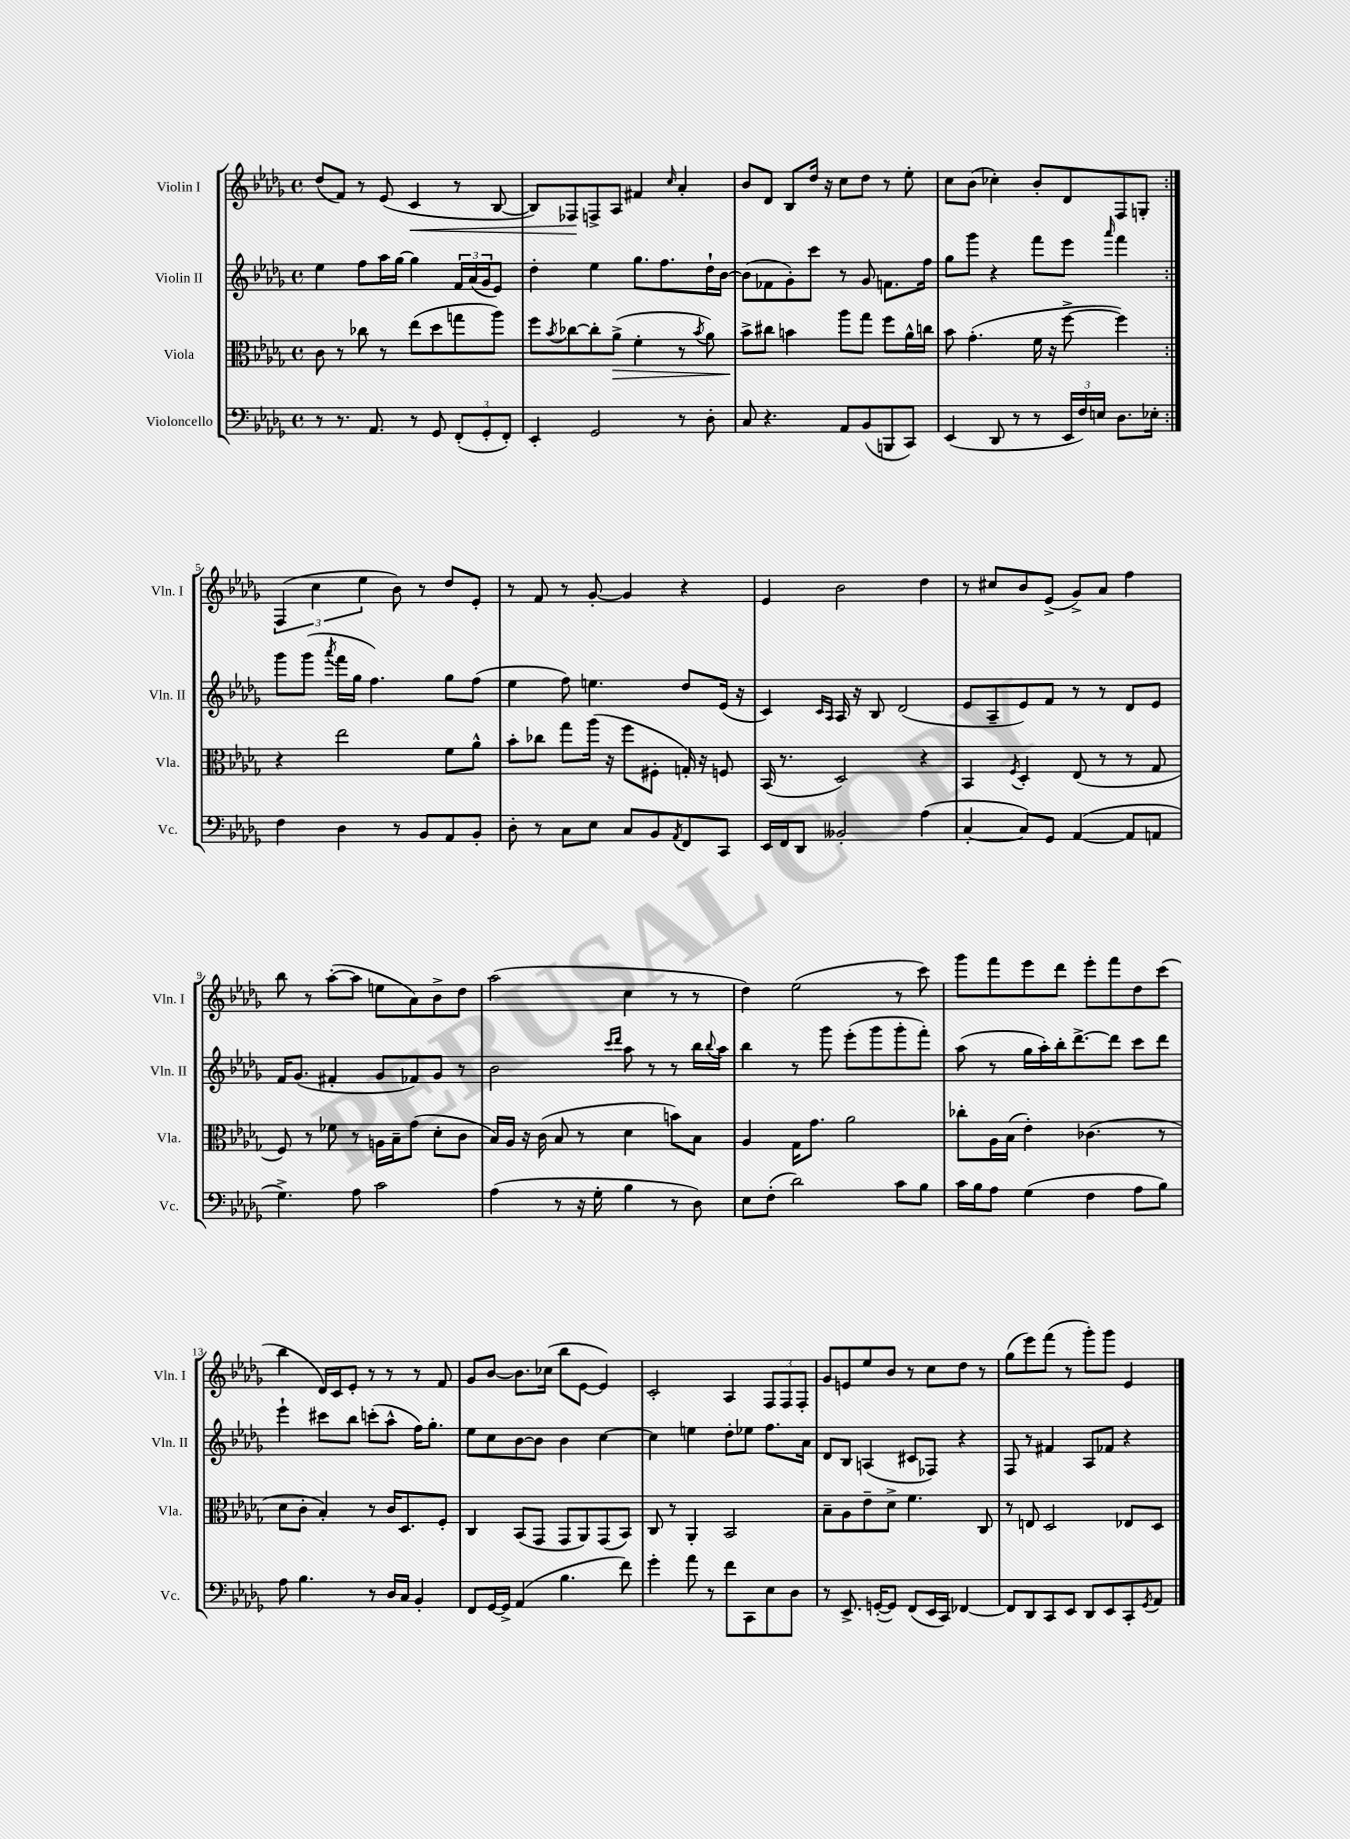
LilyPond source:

<<
\new StaffGroup <<
\new Staff = "s0" \with { instrumentName = "Violin I" shortInstrumentName = "Vln. I" } {
    \clef treble \key des \major \defaultTimeSignature \time 4/4
    \repeat volta 2 { des''8( f'8) r8 ees'8( c'4\< r8 bes8~ |
    bes8) fes8\! f8-> aes8 fis'4 \grace { c''16 } aes'4-. |
    bes'8 des'8 bes8 des''16 r16 c''8 des''8 r8 ees''8-. |
    c''8 bes'8( ces''4-.) bes'8-. des'8 f8 g8-. | }
    \tuplet 3/2 { f4( c''4 ees''4 } bes'8) r8 des''8 ees'8-. |
    r8 f'8 r8 ges'8~-. ges'4 r4 |
    ees'4 bes'2 des''4 |
    r8 cis''8 bes'8 ees'8->( ges'8->) aes'8 f''4 |
    bes''8 r8 aes''8~-.( aes''8 e''8 aes'8) bes'8-> des''8 |
    aes''2( c''4 r8 r8 |
    des''4) ees''2( r8 c'''8) |
    ges'''8 f'''8 ees'''8 des'''8 ees'''8-. f'''8 des''8 c'''8( |
    bes''4 des'16) c'16 ees'8-. r8 r8 r8 f'8 |
    ges'8 bes'8~ bes'8. ces''16( bes''8 ees'8~ ees'4) |
    c'2-. aes4 \tuplet 3/2 { f8 f8 f8-. } |
    ges'8 e'8 ees''8 bes'8 r8 c''8 des''8 r8 |
    ges''8( ees'''8) f'''8( r8 ges'''8-.) ges'''8 ees'4 \bar "|." |
}
\new Staff = "s1" \with { instrumentName = "Violin II" shortInstrumentName = "Vln. II" } {
    \clef treble \key des \major \defaultTimeSignature \time 4/4
    \repeat volta 2 { ees''4 f''8 aes''16 ges''16~ ges''4 \tuplet 3/2 { f'16 aes'16( ges'16 } ees'8) |
    des''4-. ees''4 ges''8. f''8. des''16-! bes'16~ |
    bes'8( fes'8 ges'8-.) c'''8 r8 ges'8 f'8. f''16 |
    ges''8 ges'''8 r4 f'''8 ees'''8 \grace { aes'''16 } f'''4 | }
    ges'''8 ges'''8( \acciaccatura { aes'''8 } f'''16 ges''16 f''4.) ges''8 f''8( |
    ees''4 f''8) e''4. des''8 ees'16( r16 |
    c'4) \grace { c'16 aes16 } aes16 r16 bes8 des'2( |
    ees'8 aes8-- ees'8) f'8 r8 r8 des'8 ees'8 |
    f'16 ges'8.( fis'4-. ges'8 fes'8) ges'8 r8 |
    bes'2 \grace { c'''16 des'''16 } aes''8 r8 r8 bes''16 \appoggiatura { bes''8 } aes''16 |
    bes''4 r8 ges'''8 ees'''8-.( ges'''8 ges'''8-. f'''8-.) |
    aes''8( r8 ges''16 aes''16-.) bes''16-. des'''8.~-> des'''8 c'''8 des'''8 |
    ees'''4-! cis'''8 bes''8 c'''8-.( aes''8-^ f''16) ges''8.-. |
    ees''8 c''8 bes'8~ bes'8 bes'4 c''4~ |
    c''4 e''4 des''8-. ees''8 f''8. aes'16 |
    des'8 bes8 a4( cis'8 fes8) r4 |
    f8 r8 fis'4 aes8 fes'8 r4 \bar "|." |
}
\new Staff = "s2" \with { instrumentName = "Viola" shortInstrumentName = "Vla." } {
    \clef alto \key des \major \defaultTimeSignature \time 4/4
    \repeat volta 2 { c'8 r8 ces''8 r8 ees''8( des''8 g''8 aes''8) |
    f''8 \acciaccatura { bes'8 } ces''8~ ces''8-. aes'8->\>( f'4-. r8 \acciaccatura { bes'8 } aes'8) |
    bes'8->\! cis''8 b'4 aes''8 ges''8 f''8 aes'16-^ c''16 |
    bes'8 ges'4.-.( f'16 r16 f''8~-> f''4) | }
    r4 ees''2 f'8 aes'8-^ |
    bes'8-. ces''8 ges''8 aes''16( r16 f''8 fis8-. g16-.) r16 f8 |
    bes,16( r8. des2) r4 |
    bes,4 \acciaccatura { f8 } des4-. ees8( r8 r8 ges8 |
    f8) r8 fes'8 r8 a16 bes16-- ges'8( des'8-. c'8 |
    bes16) aes16 r16 c'16( bes8 r8 des'4 b'8) bes8 |
    aes4 ges16 ges'8. aes'2 |
    ces''8-. aes16 bes16( ees'4-.) ces'4.( r8 |
    des'8 c'8-. bes4-.) r8 c'16 des8. f8-. |
    c4 bes,8( ges,8 ges,8 aes,8) ges,8( bes,8) |
    c8 r8 aes,4-. bes,2 |
    bes8-- aes8 ees'8-- des'8-> f'4. c8 |
    r8 e8 des2 ees8 des8 \bar "|." |
}
\new Staff = "s3" \with { instrumentName = "Violoncello" shortInstrumentName = "Vc." } {
    \clef bass \key des \major \defaultTimeSignature \time 4/4
    \repeat volta 2 { r8 r8. aes,8. r8 ges,8 \tuplet 3/2 { f,8-.( ges,8-. f,8-.) } |
    ees,4-. ges,2 r8 des8-. |
    c8 r4. aes,8 bes,8( b,,8 c,8) |
    ees,4( des,8 r8 r8 \tuplet 3/2 { ees,16 f16) e16 } des8. ees16-. | }
    f4 des4 r8 bes,8 aes,8 bes,8-. |
    des8-. r8 c8 ees8 c8 bes,8 \acciaccatura { aes,8 } f,8 c,8 |
    ees,16 f,16 des,8 beses,2-. aes4( |
    c4~-. c8) ges,8 aes,4~( aes,8 a,8 |
    ges4.->) aes8 c'2 |
    aes4( r8 r16 ges16-. bes4 r8 des8) |
    ees8 f8-.( des'2) c'8 bes8 |
    c'16 bes16 aes8 ges4( f4 aes8 bes8) |
    aes8 bes4. r8 des16 c16 bes,4-. |
    f,8 ges,16~ ges,16-> aes,4( bes4. f'8) |
    ges'4-. aes'8 r8 f'8 c,8 ees8 des8 |
    r8 ees,8.-> g,16~-.( g,8) f,8( ees,16 c,16) fes,4~ |
    fes,8 des,8 c,8 ees,8 des,8 ees,8 c,8-. \acciaccatura { ges,8 } aes,8 \bar "|." |
}
>>
>>
